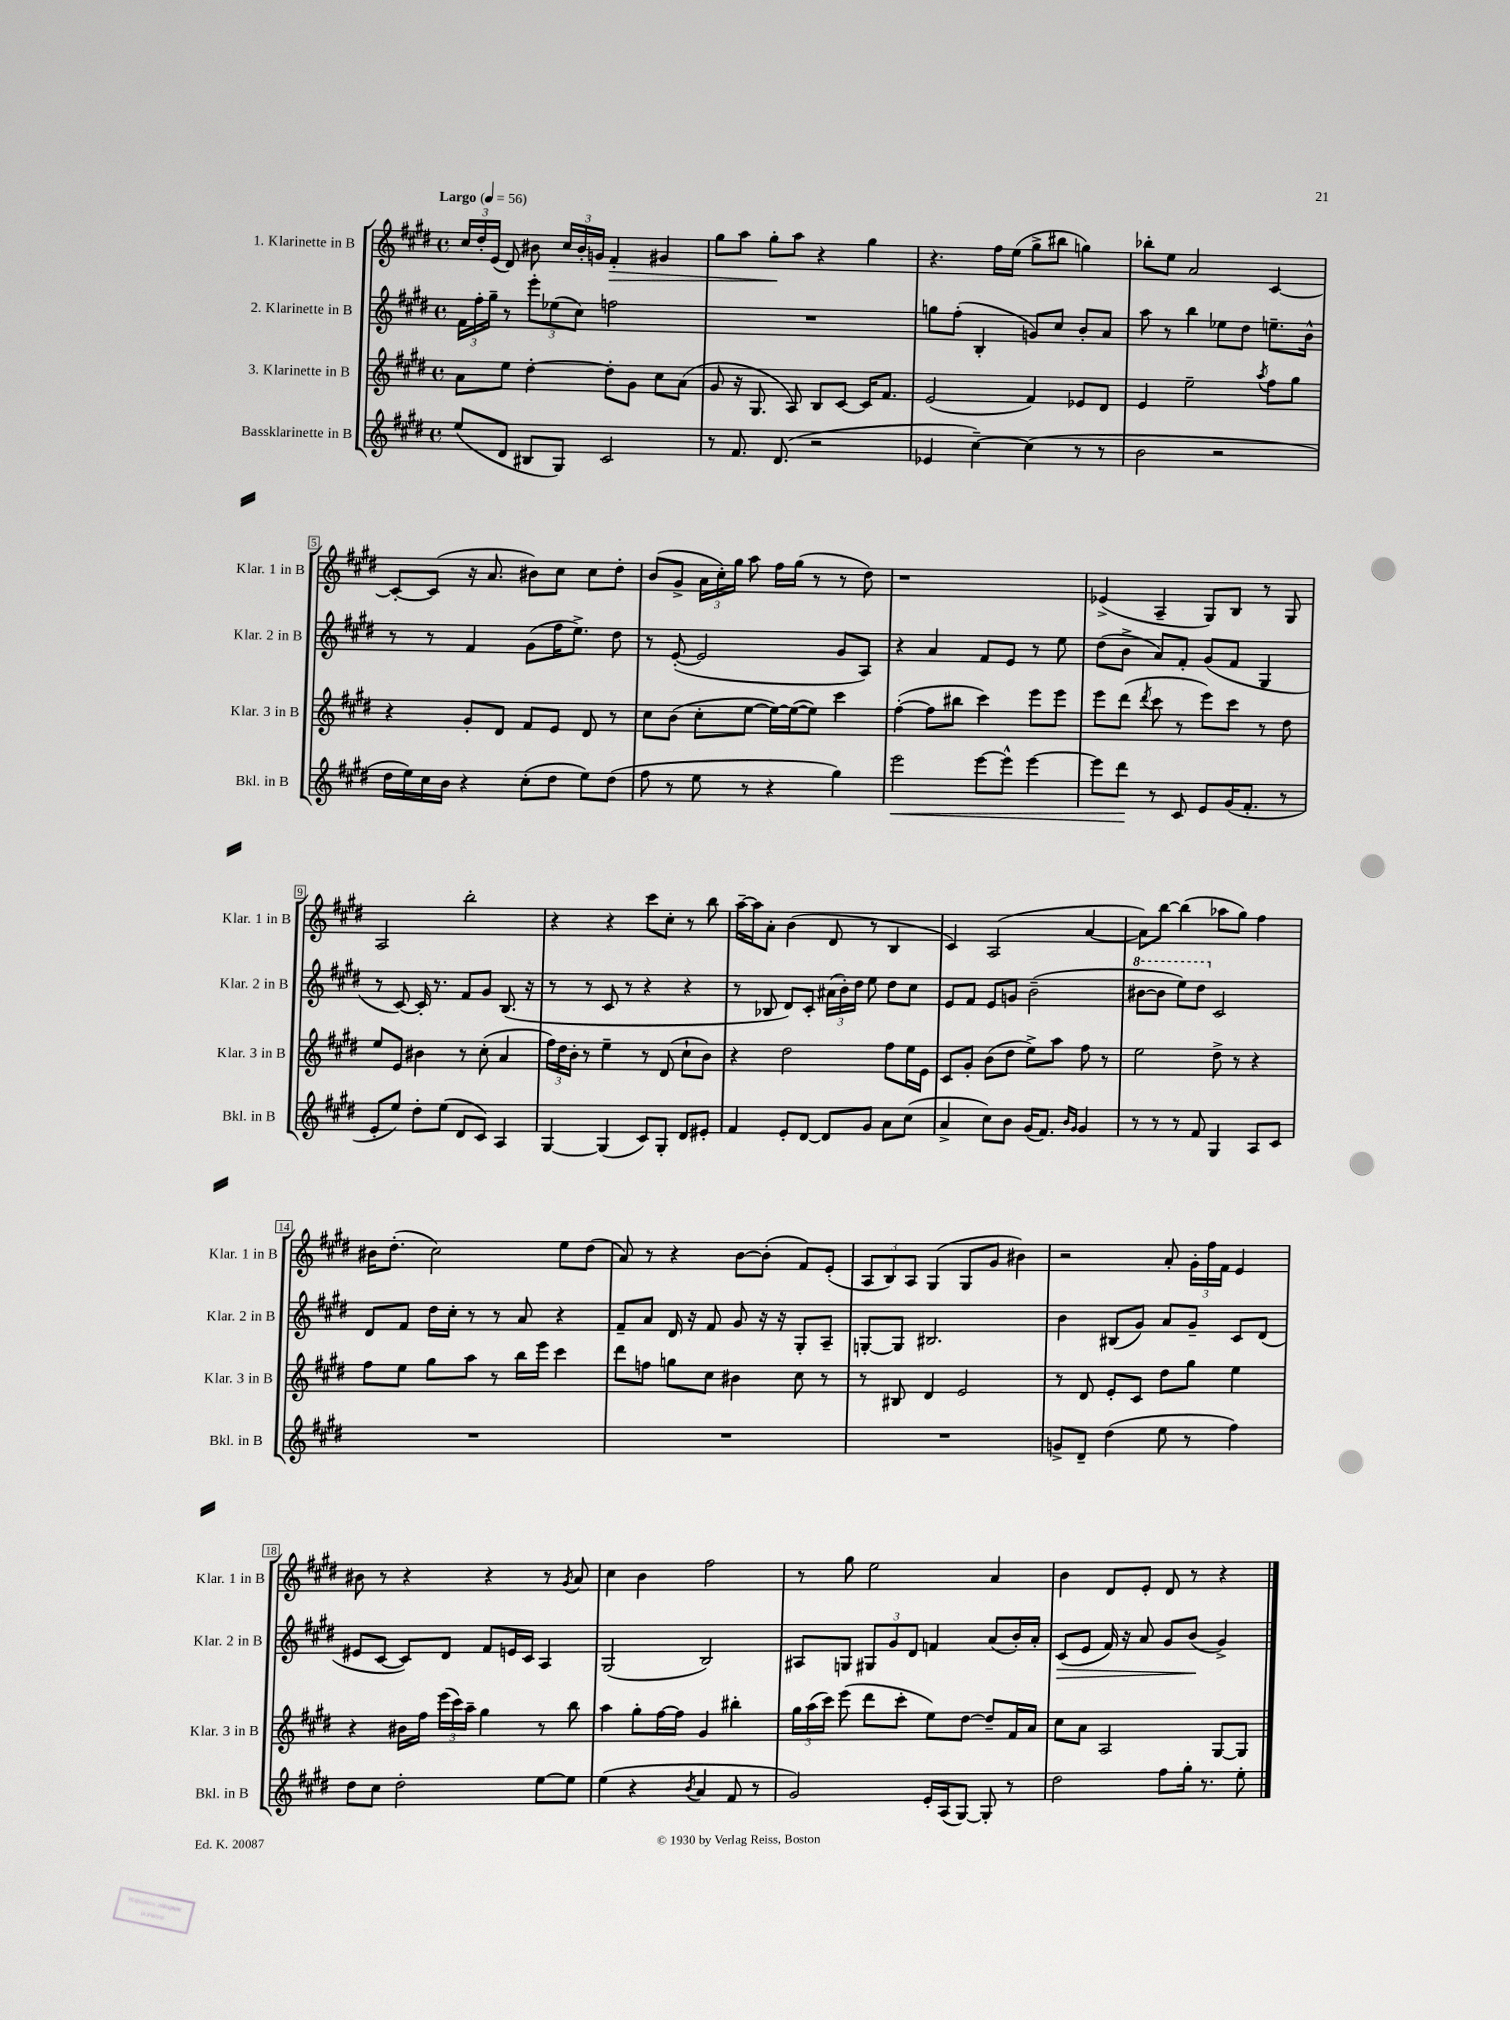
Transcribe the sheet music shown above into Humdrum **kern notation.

**kern	**kern	**kern	**kern
*staff4	*staff3	*staff2	*staff1
*clefG2	*clefG2	*clefG2	*clefG2
*k[f#c#g#d#]	*k[f#c#g#d#]	*k[f#c#g#d#]	*k[f#c#g#d#]
*M4/4	*M4/4	*M4/4	*M4/4
*met(c)	*met(c)	*met(c)	*met(c)
*MM56	*MM56	*MM56	*MM56
(8ee	8a	24f#	24cc#
.	.	24ff#'	24dd#'
.	.	24gg#~	(24e
8d#	8ee	8r	8d#)
8B#	[4dd#'	12eee'	8b#
.	.	(12ee-	.
8G#)	.	.	24cc#
.	.	12cc#)	24b#'
.	.	.	24g
2c#	8dd#']	2ff	4f#'
.	8g#	.	.
.	8cc#	.	4g#
.	(8a	.	.
=	=	=	=
8r	8g#	1r	8gg#
8.f#	16r	.	8aa
.	8.G#	.	.
.	.	.	8gg#'
(8.d#	.	.	.
.	8A)	.	8aa
2r	8B	.	4r
.	[8c#	.	.
.	16c#]	.	4gg#
.	8.f#	.	.
=	=	=	=
4e-	(2e	8gg	4.r
.	.	(8ff#'	.
[4cc#~)	.	4B'	.
.	.	.	16ff#
.	.	.	(16ee
(4cc#]	4f#)	8g)	8gg#^
.	.	8cc#	8bb#
8r	8e-	8b'	4gg)
8r	8d#	8a	.
=	=	=	=
2b	4e	8aa	8bb-'
.	.	8r	8ee
.	2ee~	4bb	2a
2r	.	8ee-	.
.	.	8dd#	.
.	8qaa	.	.
.	8ff#	8.ee~	[4c#
.	8gg#	.	.
.	.	16b^^	.
=	=	=	=
16dd#	4r	8r	8c#'_
16ee)	.	.	.
16cc#	.	8r	(8c#]
16b	.	.	.
4r	8g#'	4f#	16r
.	.	.	8.a
.	8d#	.	.
(8cc#'	8f#	(8g#	8b#)
8dd#	8e	16ff#	8cc#
.	.	8.ee^)	.
8ee)	8d#	.	8cc#
(8dd#	8r	8dd#	8dd#'
=	=	=	=
8ff#	8cc#	8r	(8b
8r	(8b	([8e'	8g#^
8ee	8cc#'	2e]	24a
.	.	.	24cc#')
.	.	.	24gg#
8r	[8ee	.	8aa
4r	16ee_)	.	16ff#
.	(16ee_	.	(16gg#
.	8ee])	.	8r
4gg#)	4ccc#	8g#	8r
.	.	8A)	8dd#)
=	=	=	=
2eee	([4ff#'	4r	1r
.	8ff#]	4a	.
.	8bb#	.	.
[8eee	4ccc#)	8f#	.
8eee^^]	.	8e	.
[4eee	8eee	8r	.
.	8eee	8ee	.
=	=	=	=
8eee]	8eee	(8dd#	(4e-^
8ddd#	(8ddd#	8b^	.
.	8qddd#	.	.
8r	8ccc#	8a)	4A~
8c#	8r	8f#'	.
8e	8eee)	(8g#	8G#)
(16g#	8ccc#	8f#	8B
8.f#'	.	.	.
.	8r	4G#	8r
8r	8dd#	.	8G#
=	=	=	=
8e'	8ee	8r	2A
8ee)	8e	[8c#)	.
8dd#'	4b#	16c#']	.
.	.	8.r	.
(8ee	.	.	.
8d#	8r	8f#	2bb'
8c#)	(8cc#'	8g#	.
4A	4a	(8.B	.
.	.	16r	.
=	=	=	=
[4G#	24ff#)	8r	4r
.	24dd#	.	.
.	24b'	.	.
.	8r	8r	.
(4G#]	4ee~	8c#	4r
.	.	8r	.
8c#)	8r	4r	8ccc#
8G#'	(8d#	.	8cc#'
8d#	8cc#`	4r	8r
8e#'	8b)	.	8bb
=	=	=	=
4f#	4r	8r	[16aa~
.	.	.	16aa]
.	.	8B-	8a'
8e'	2dd#	8d#)	(4b
[8d#	.	8c#'	.
8d#]	.	(24a#	8d#
.	.	24b')	.
.	.	24dd#	.
8g#	.	8ee	8r
8a	8ff#	8dd#	4B
(8cc#	16ee	8cc#	.
.	16e	.	.
=	=	=	=
4a^	8c#	8e	4c#)
.	8g#'	8f#	.
8cc#)	(8b	8e	(2A
8b	8dd#	8g	.
(16g#	8ee^)	(2b~	.
8.f#)	.	.	.
.	8aa	.	.
16qqb	.	.	.
16qqg#	.	.	.
4g#	8ff#	.	[4a
.	8r	.	.
=	=	=	=
8r	2ee	[8bb#	8a])
8r	.	8bb#]	[8bb
8r	.	8eee)	(4bb]
8f#	.	8ddd#	.
4G#	8dd#^	2c#	8aa-
.	8r	.	8gg#)
8A	4r	.	4ff#
8c#	.	.	.
=	=	=	=
1r	8ff#	8d#	16b#
.	.	.	(8.dd#'
.	8ee	8f#	.
.	8gg#	16dd#	2cc#)
.	.	16cc#'	.
.	8aa	8r	.
.	8r	8r	.
.	16bb	8a	.
.	16eee	.	.
.	4ccc#	4r	8ee
.	.	.	(8dd#
=	=	=	=
1r	8ddd#	8f#~	8a)
.	8ff	8a	8r
.	8gg	16d#	4r
.	.	16r	.
.	8cc#	8f#	.
.	4b#	8g#	[8b
.	.	16r	(8b']
.	.	16r	.
.	8cc#	8G#'	8f#)
.	8r	8A~	(8e'
=	=	=	=
1r	8r	[8G'	12A
.	.	.	12B)
.	8B#	8G]	.
.	.	.	12A
.	4d#	2.B#	(4G#
.	2e	.	8G#
.	.	.	8g#
.	.	.	4b#)
=	=	=	=
8g^	8r	4b	2r
8d#~	8d#	.	.
(4dd#	8e'	(8B#	.
.	8c#	8g#)	.
8ee	8dd#	8a	8a'
8r	8gg#	8g#~	24g#'
.	.	.	24ff#
.	.	.	24f#
4ff#)	4ee	8c#	4e
.	.	(8d#	.
=	=	=	=
8dd#	4r	8e#	8b#
8cc#	.	[8c#	8r
2dd#'	16b#	8c#])	4r
.	16ff#	.	.
.	(24eee	8d#	.
.	24ccc#)	.	.
.	24aa~	.	.
.	4gg#	8f#	4r
.	.	16e	.
.	.	16c#	.
[8ee	8r	4A	8r
.	.	.	8qg#
8ee]	8bb	.	8a
=	=	=	=
(4ee	4aa	(2G#	4cc#
4r	8gg#'	.	4b
.	[16ff#	.	.
.	16ff#]	.	.
8qb	.	.	.
4a	4g#	2B)	2ff#
8f#	4bb#'	.	.
8r	.	.	.
=	=	=	=
2g#)	24gg#	8A#	8r
.	(24aa	.	.
.	24ccc#)	.	.
.	(8eee	8G	8gg#
.	8ddd#	12G#	2ee
.	.	12g#	.
.	8ccc#'	.	.
.	.	12d#	.
16e'	8ee)	4f	.
(16A	.	.	.
[8G#)	[8dd#	.	.
8G#']	8dd#~]	(8a	4a
8r	16f#	16b')	.
.	16a	16a'	.
=	=	=	=
2dd#	8cc#	(8c#	4b
.	8a	8e	.
.	2A	16f#)	8d#
.	.	16r	.
.	.	8a	8e'
8ff#	.	8g#	8d#
16gg#'	.	(8b	8r
8.r	.	.	.
.	[8G#	4g#^)	4r
8ee'	8G#]	.	.
==	==	==	==
*-	*-	*-	*-
